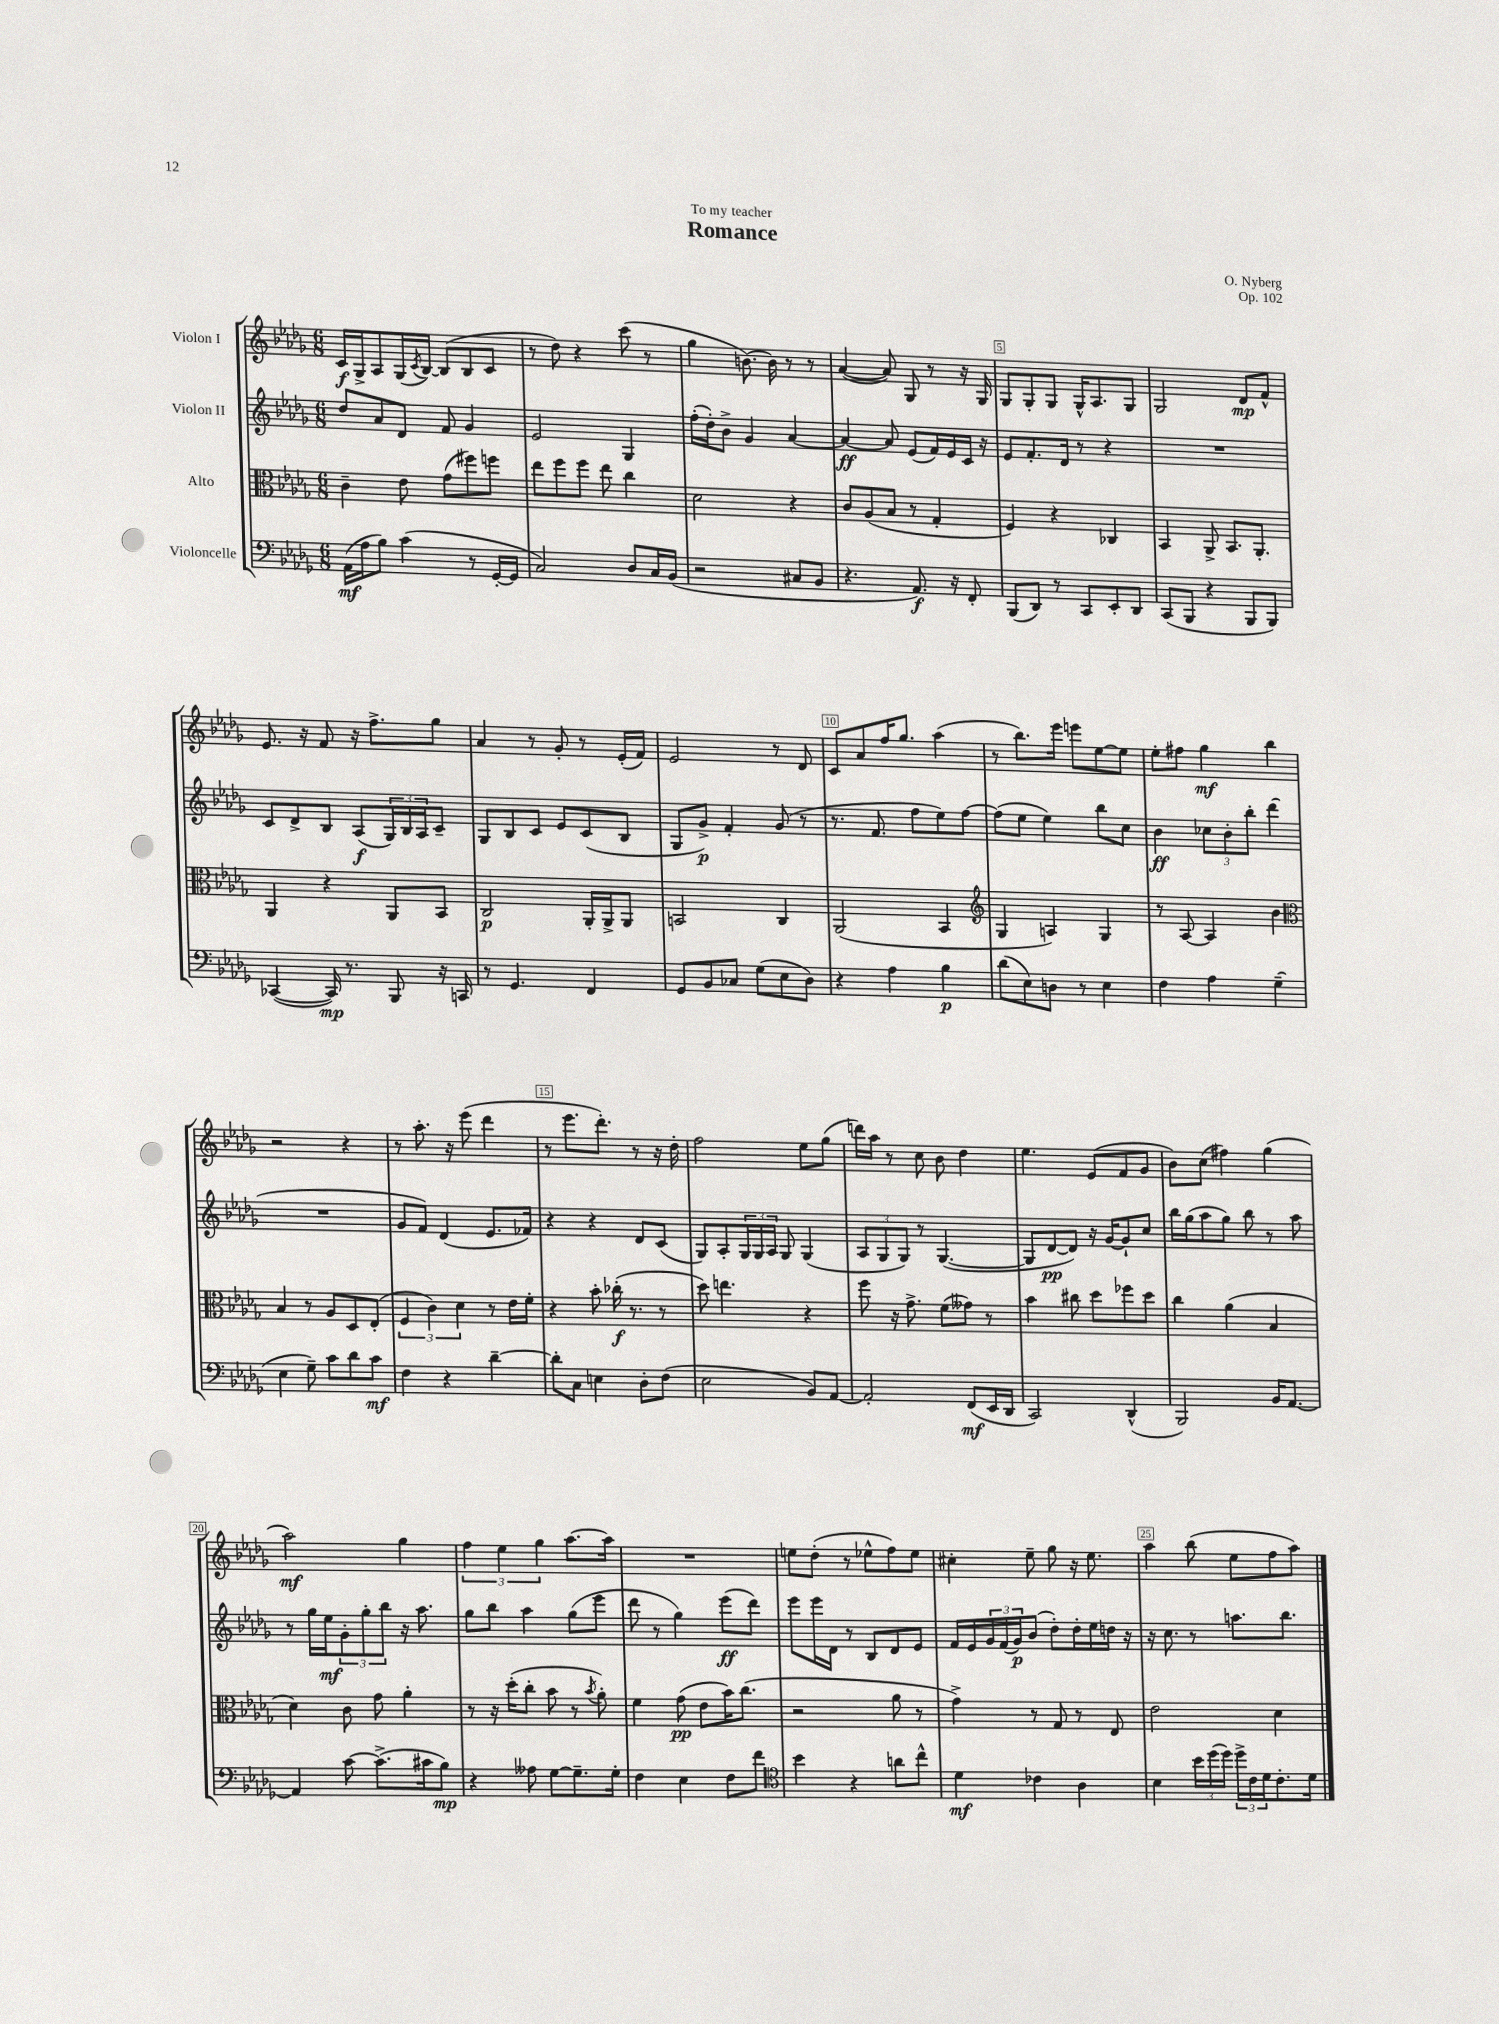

**kern	**dynam	**kern	**dynam	**kern	**dynam	**kern	**dynam
*part4	*part4	*part3	*part3	*part2	*part2	*part1	*part1
*staff4	*staff4	*staff3	*staff3	*staff2	*staff2	*staff1	*staff1
*I"Violoncelle	*	*I"Alto	*	*I"Violon II	*	*I"Violon I	*
*clefF4	*	*clefC3	*	*clefG2	*	*clefG2	*
*k[b-e-a-d-g-]	*	*k[b-e-a-d-g-]	*	*k[b-e-a-d-g-]	*	*k[b-e-a-d-g-]	*
*M6/8	*	*M6/8	*	*M6/8	*	*M6/8	*
=1	=1	=1	=1	=1	=1	=1	=1
(16AA-\LL	mf	4c~\	.	8dd-/L	.	16c/LL	f
16A-\J	.	.	.	.	.	16G-^/J	.
8B-\J)	.	.	.	8a-/	.	8A-/	.
(4c\	.	8e-\	.	8d-/J	.	(16G-/L	.
.	.	.	.	.	.	8qc/	.
.	.	.	.	.	.	[16B-/JJ)	.
.	.	(8g-\L	.	8f/	.	(8B-/L]	.
8r	.	8ff#X\)	.	4g-/	.	8B-/	.
[16GG-'/LL	.	8ffn\J	.	.	.	8c/J	.
16GG-/JJ]	.	.	.	.	.	.	.
=2	=2	=2	=2	=2	=2	=2	=2
2C/)	.	8ee-\L	.	2e-/	.	8r	.
.	.	8ff\	.	.	.	8dd-\)	.
.	.	8ff\J	.	.	.	4r	.
.	.	8ee-\	.	.	.	.	.
8D-/L	.	4cc\	.	4G-/	.	(8ccc\	.
16C/L	.	.	.	.	.	8r	.
(16BB-/JJ	.	.	.	.	.	.	.
=3	=3	=3	=3	=3	=3	=3	=3
2r	.	2d-\	.	(16ff'\LL	.	4gg-\	.
.	.	.	.	16dd-'\J)	.	.	.
.	.	.	.	8b-^\J	.	.	.
.	.	.	.	4g-/	.	[8.bn\)	.
.	.	.	.	.	.	16b\]	.
8C#X/L	.	4r	.	[4a-/	.	8r	.
8BB-/J	.	.	.	.	.	8r	.
=4	=4	=4	=4	=4	=4	=4	=4
4.r	.	8c/L	.	4a-/_	ff	([4a-/	.
.	.	(8A-/	.	.	.	.	.
.	.	8B-/J	.	8a-/]	.	8a-/])	.
8.AA-/)	f	8r	.	(8e-/L	.	8G-/	.
.	.	4G-'/	.	16f/L)	.	8r	.
16r	.	.	.	16e-/	.	.	.
8FF'/	.	.	.	16c/JJ	.	16r	.
.	.	.	.	16r	.	16G-/	.
=5	=5	=5	=5	=5	=5	=5	=5
(8BBB-/L	.	4F/)	.	8e-/L	.	8G-/L	.
8DD-/J)	.	.	.	8.f'/	.	8G-'/	.
8r	.	4r	.	.	.	8G-/J	.
.	.	.	.	16d-/Jk	.	.	.
8CC/L	.	.	.	8r	.	16G-^^/KL	.
.	.	.	.	.	.	8.A-/	.
8EE-'/	.	4C-X/	.	4r	.	.	.
8DD-/J	.	.	.	.	.	8G-/J	.
=6	=6	=6	=6	=6	=6	=6	=6
(8CC/L	.	4BB-/	.	2.r	.	2G-/	.
8BBB-/J	.	.	.	.	.	.	.
4r	.	8AA-^/	.	.	.	.	.
.	.	8.BB-/L	.	.	.	.	.
8BBB-/L	.	.	.	.	.	8d-/L	mp
.	.	8.AA-'/J	.	.	.	.	.
8BBB-/J)	.	.	.	.	.	8f^^/J	.
!!LO:LB:g=z
=7	=7	=7	=7	=7	=7	=7	=7
([4CC-X/	.	4AA-/	.	8c/L	.	8.e-/	.
.	.	.	.	8d-^/	.	.	.
.	.	.	.	.	.	16r	.
16CC-/])	mp	4r	.	8B-/J	.	8f/	.
8.r	.	.	.	.	.	.	.
.	.	.	.	(8A-/L	f	16r	.
.	.	.	.	.	.	8.ff^\L	.
8BBB-/	.	8AA-/L	.	24G-/L)	.	.	.
.	.	.	.	24B-/	.	.	.
.	.	.	.	24A-/J	.	.	.
16r	.	8BB-/J	.	8c~/J	.	8gg-\J	.
16CCn/	.	.	.	.	.	.	.
=8	=8	=8	=8	=8	=8	=8	=8
8r	.	2C/	p	8G-/L	.	4a-/	.
4.GG-/	.	.	.	8B-/	.	.	.
.	.	.	.	8c/J	.	8r	.
.	.	.	.	8e-/L	.	8g-'/	.
4FF/	.	16AA-'/LL	.	(8c/	.	8r	.
.	.	16AA-^/J	.	.	.	.	.
.	.	8AA-/J	.	8B-/J	.	(16e-'/LL	.
.	.	.	.	.	.	16f/JJ)	.
=9	=9	=9	=9	=9	=9	=9	=9
8GG-/L	.	2BBn/	.	8G-/L	.	2e-/	.
8BB-/	.	.	.	8g-^/J)	p	.	.
8C-X/J	.	.	.	4f'/	.	.	.
(8G-\L	.	.	.	.	.	.	.
8E-\	.	4C/	.	(8g-/	.	8r	.
8D-\J)	.	.	.	8r	.	8d-/	.
=10	=10	=10	=10	=10	=10	=10	=10
4r	.	(2AA-/	.	8.r	.	8c/L	.
.	.	.	.	.	.	8a-/	.
.	.	.	.	8.f/	.	.	.
4A-\	.	.	.	.	.	16ff/K	.
.	.	.	.	.	.	8.gg-/J	.
.	.	.	.	8ff\L	.	.	.
4B-\	p	4BB-/	.	8ee-\)	.	(4aa-\	.
.	.	.	.	[8ff\J	.	.	.
=11	=11	=11	=11	=11	=11	=11	=11
*	*	*clefG2	*	*	*	*	*
(8d-\L	.	4G-/	.	(8ff\L]	.	8r	.
8E-\)	.	.	.	8ee-\J	.	8.bb-\L)	.
8Dn\J	.	4An/)	.	4ee-\)	.	.	.
.	.	.	.	.	.	16eee-\Jk	.
8r	.	.	.	.	.	8eeen\L	.
4E-\	.	4G-/	.	8bb-\L	.	[8ee-\	.
.	.	.	.	8cc\J	.	8ee-\J]	.
=12	=12	=12	=12	=12	=12	=12	=12
4F\	.	8r	.	4b-\	ff	8ee-'\L	.
.	.	[8A-/	.	.	.	8ff#X\J	.
4A-\	.	4A-/]	.	12cc-X\L	.	4gg-\	mf
.	.	.	.	12b-'\	.	.	.
.	.	.	.	12bb-'\J	.	.	.
(4G-~\	.	4b-\	.	(4ddd-\	.	4bb-\	.
!!LO:LB:g=z
=13	=13	=13	=13	=13	=13	=13	=13
*	*	*clefC3	*	*	*	*	*
4E-\	.	4B-/	.	2.r	.	2r	.
8G-~\)	.	8r	.	.	.	.	.
8c\L	.	8A-/L	.	.	.	.	.
8d-\	.	8D-/	.	.	.	4r	.
8c\J	mf	(8E-'/J	.	.	.	.	.
=14	=14	=14	=14	=14	=14	=14	=14
4F\	.	6F/	.	8g-/L	.	8r	.
.	.	.	.	8f/J)	.	8.aa-'\	.
.	.	6c\)	.	.	.	.	.
4r	.	.	.	(4d-/	.	.	.
.	.	.	.	.	.	16r	.
.	.	6d-\	.	.	.	.	.
.	.	.	.	.	.	(8eee-\	.
[4d-~\	.	8r	.	8.e-/L	.	4ddd-\	.
.	.	16e-\LL	.	.	.	.	.
.	.	16f'\JJ	.	16f-X/Jk)	.	.	.
=15	=15	=15	=15	=15	=15	=15	=15
8d-'\L]	.	4r	.	4r	.	8r	.
8C\J	.	.	.	.	.	8.eee-\L	.
4En\	.	8b-'\	.	4r	.	.	.
.	.	.	.	.	.	8.ddd-'\J)	.
.	.	(16cc-X'\	f	.	.	.	.
.	.	8.r	.	.	.	.	.
8D-'\L	.	.	.	8d-/L	.	8r	.
(8F\J	.	8r	.	(8c/J	.	16r	.
.	.	.	.	.	.	16dd-'\	.
=16	=16	=16	=16	=16	=16	=16	=16
2E-\	.	8dd-\)	.	8G-/L)	.	2ff\	.
.	.	4.een\	.	8A-'/	.	.	.
.	.	.	.	24G-/L	.	.	.
.	.	.	.	24G-/	.	.	.
.	.	.	.	24A-/JJ	.	.	.
.	.	.	.	8G-/	.	.	.
8BB-/L)	.	4r	.	(4G-/	.	8ee-\L	.
[8AA-/J	.	.	.	.	.	(8gg-\J	.
=17	=17	=17	=17	=17	=17	=17	=17
2AA-'/]	.	8ff\	.	12A-/L	.	16dddn\LL)	.
.	.	.	.	.	.	16aa-\JJ	.
.	.	.	.	12G-/	.	.	.
.	.	16r	.	.	.	8r	.
.	.	.	.	12G-/J)	.	.	.
.	.	8.g-^\	.	.	.	.	.
.	.	.	.	8r	.	8cc\	.
.	.	(8f\L	.	([4.G-/	.	8b-\	.
(8FF/L	mf	8g--X\J)	.	.	.	4dd-\	.
16EE-/L	.	8r	.	.	.	.	.
16DD-/JJ	.	.	.	.	.	.	.
=18	=18	=18	=18	=18	=18	=18	=18
2CC/)	.	4b-\	.	8G-/L]	.	4.ee-\	.
.	.	.	.	[8d-/	pp	.	.
.	.	8cc#X\	.	8d-/J])	.	.	.
.	.	8dd-\L	.	16r	.	(8e-/L	.
.	.	.	.	[16g-/KL	.	.	.
(4DD-^^/	.	8ff-X\	.	8g-`/]	.	8f/	.
.	.	8dd-\J	.	8cc/J	.	8g-/J	.
=19	=19	=19	=19	=19	=19	=19	=19
2BBB-/)	.	4cc\	.	16bb-\LL	.	8b-\L)	.
.	.	.	.	(16gg-\J	.	.	.
.	.	.	.	8aa-\	.	(8cc\J	.
.	.	(4a-\	.	8gg-\J)	.	4ff#X\)	.
.	.	.	.	8bb-\	.	.	.
16BB-/KL	.	4B-/	.	8r	.	(4gg-\	.
[8.AA-/J	.	.	.	.	.	.	.
.	.	.	.	8aa-\	.	.	.
!!LO:LB:g=z
=20	=20	=20	=20	=20	=20	=20	=20
4AA-/]	.	4d-\)	.	8r	.	2aa-\)	mf
.	.	.	.	16gg-\LL	.	.	.
.	.	.	.	16ee-\J	mf	.	.
[8c\	.	8c\	.	12g-'\	.	.	.
.	.	.	.	12gg-'\	.	.	.
(8.c^\L]	.	8g-\	.	.	.	.	.
.	.	.	.	12bb-\J	.	.	.
.	.	4a-'\	.	16r	.	4gg-\	.
16c#X\k	.	.	.	8.aa-\	.	.	.
8B-\J)	mp	.	.	.	.	.	.
=21	=21	=21	=21	=21	=21	=21	=21
4r	.	8r	.	8gg-\L	.	6ff\	.
.	.	16r	.	8bb-\J	.	.	.
.	.	.	.	.	.	6ee-\	.
.	.	(16dd-'\KL	.	.	.	.	.
8A--X\	.	8cc'\J	.	4aa-\	.	.	.
.	.	.	.	.	.	6gg-\	.
[8G-\L	.	8b-\	.	.	.	.	.
8.G-~\]	.	8r	.	(8gg-\L	.	[8.aa-\L	.
.	.	8qb-/	.	.	.	.	.
.	.	8a-'\)	.	8eee-\J	.	.	.
16G-'\Jk	.	.	.	.	.	16aa-\Jk]	.
=22	=22	=22	=22	=22	=22	=22	=22
4F\	.	4f\	.	8ddd-\	.	2.r	.
.	.	.	.	8r	.	.	.
4E-\	.	(8g-\	pp	4gg-\)	.	.	.
.	.	8e-\L	.	.	.	.	.
8F\L	.	16b-\K)	.	(8eee-\L	ff	.	.
.	.	(8.cc\J	.	.	.	.	.
8f\J	.	.	.	8ddd-\J)	.	.	.
=23	=23	=23	=23	=23	=23	=23	=23
*clefC4	*	*	*	*	*	*	*
4b-\	.	2r	.	8eee-\L	.	8een\L	.
.	.	.	.	16eee-\L	.	(8dd-'\J	.
.	.	.	.	16d-\JJ	.	.	.
4r	.	.	.	8r	.	8r	.
.	.	.	.	8B-/L	.	8ee-X^^\L	.
8an\L	.	8a-\	.	8d-/	.	8ff\)	.
8cc^^\J	.	8r	.	8e-/J	.	8ee-\J	.
=24	=24	=24	=24	=24	=24	=24	=24
4d-\	mf	4g-^\)	.	16f/LL	.	4cc#X'\	.
.	.	.	.	16e-/	.	.	.
.	.	.	.	24g-/	.	.	.
.	.	.	.	(24f/	.	.	.
.	.	.	.	24g-/J)	p	.	.
4c-X\	.	8r	.	(8b-/J	.	8ee-~\	.
.	.	8G-/	.	8dd-'\L)	.	8gg-\	.
4A-\	.	8r	.	16dd-'\L	.	16r	.
.	.	.	.	16ee-\	.	8.ee-\	.
.	.	8E-/	.	16ddn\JJ	.	.	.
.	.	.	.	16r	.	.	.
=25	=25	=25	=25	=25	=25	=25	=25
4B-\	.	2e-\	.	16r	.	4aa-\	.
.	.	.	.	8.cc\	.	.	.
24b-\LL	.	.	.	8r	.	(8bb-\	.
(24dd-\	.	.	.	.	.	.	.
24dd-\JJ)	.	.	.	.	.	.	.
24dd-^\LL	.	.	.	8.aan\L	.	8ee-\L	.
24c\	.	.	.	.	.	.	.
24d-\J	.	.	.	.	.	.	.
8.c'\	.	4d-\	.	.	.	8ff\	.
.	.	.	.	8.bb-\J	.	.	.
.	.	.	.	.	.	8aa-\J)	.
16d-\Jk	.	.	.	.	.	.	.
==	==	==	==	==	==	==	==
*-	*-	*-	*-	*-	*-	*-	*-
